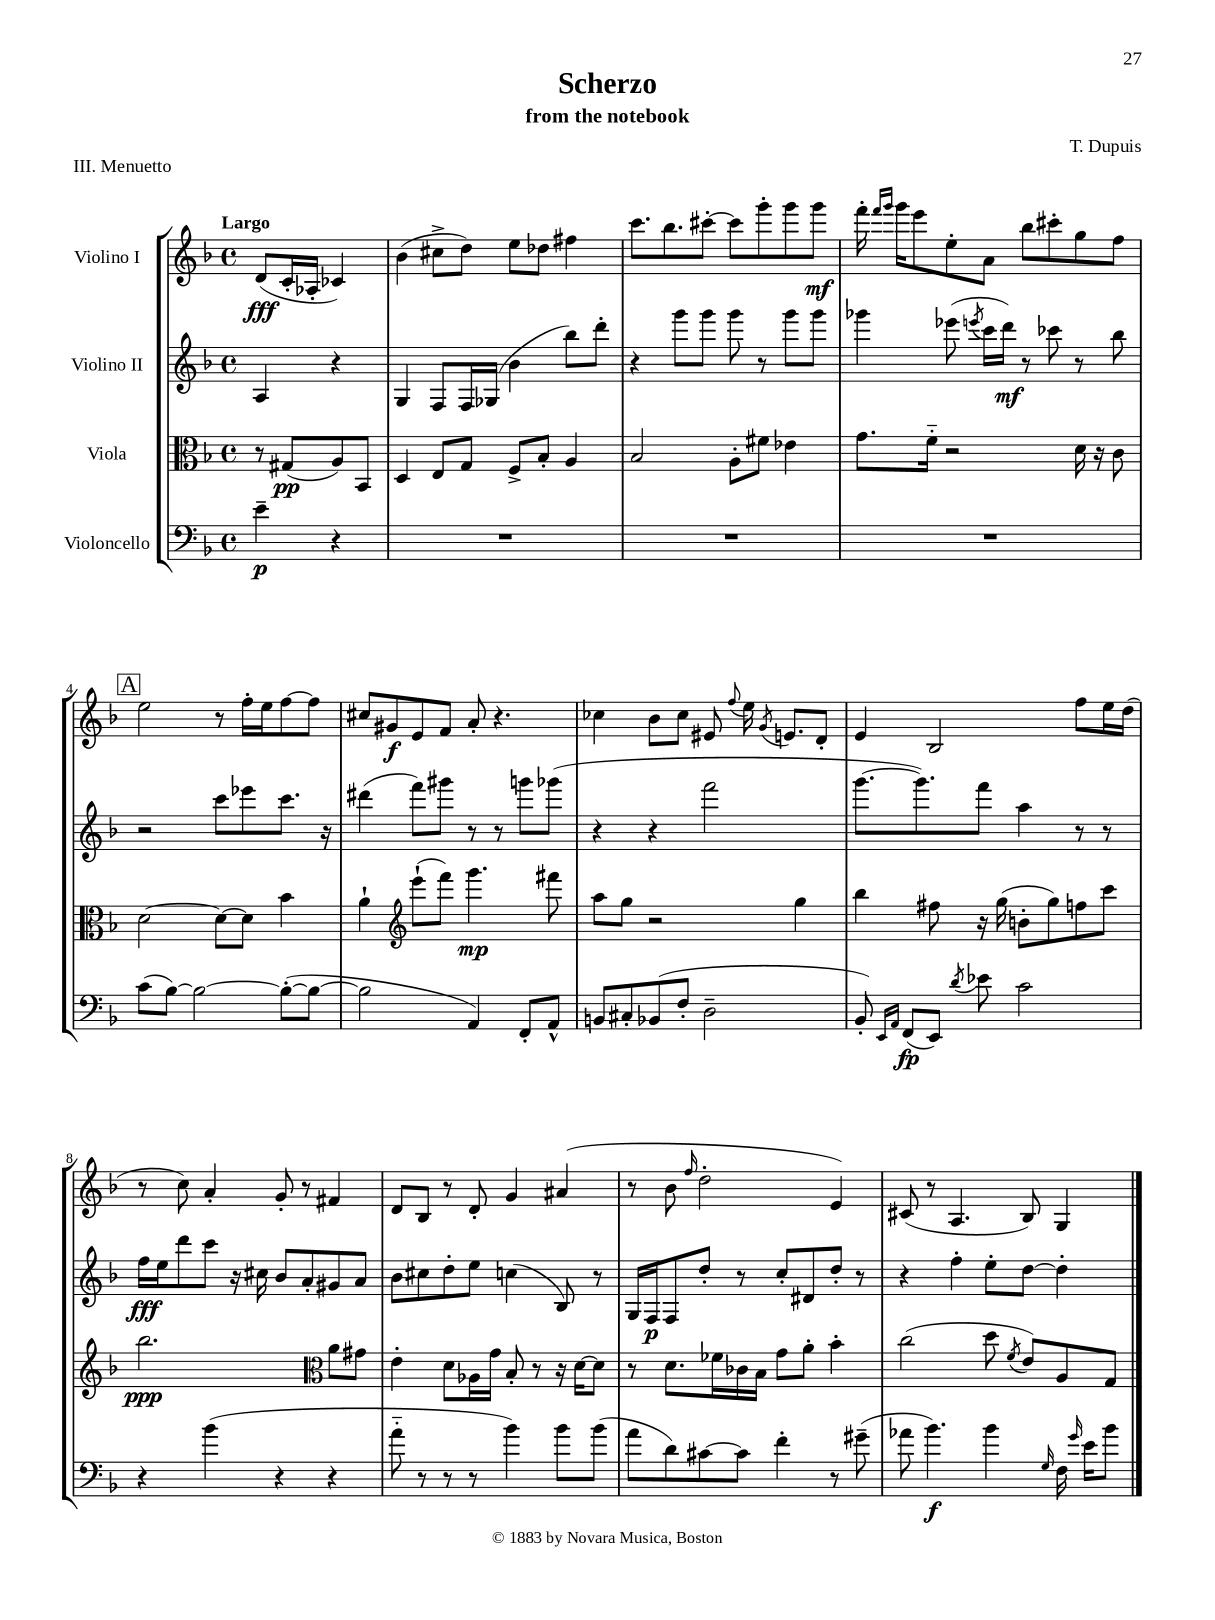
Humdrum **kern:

**kern	**kern	**kern	**kern
*staff4	*staff3	*staff2	*staff1
*clefF4	*clefC3	*clefG2	*clefG2
*k[b-]	*k[b-]	*k[b-]	*k[b-]
*M4/4	*M4/4	*M4/4	*M4/4
*met(c)	*met(c)	*met(c)	*met(c)
4e~\	8r	4A/	(8d/L
.	(8G#/L	.	16c'/L
.	.	.	16A-'/JJ
4r	8A/)	4r	4c-/)
.	8BB-/J	.	.
=	=	=	=
1r	4D/	4G/	(4b-\
.	8E/L	8F/L	8cc#^\L
.	8G/J	16F/L	8dd\J)
.	.	(16G-/JJ	.
.	8F^/L	4b-\	8ee\L
.	8B-'/J	.	8dd-\J
.	4A/	8bb-\L)	4ff#\
.	.	8ddd'\J	.
=	=	=	=
1r	2B-/	4r	8.ccc\L
.	.	.	8.bb-\
.	.	8ggg\L	.
.	.	8ggg\J	[8ccc#'\J
.	8A'\L	8ggg\	8ccc#\]L
.	8f#\J	8r	8ggg'\
.	4e-\	8ggg\L	8ggg\
.	.	8ggg\J	8ggg\J
=	=	=	=
1r	8.g\L	4ggg-\	16fff'\
.	.	.	16qqfff/LL
.	.	.	16qqggg/JJ
.	.	.	16ggg\LK
.	.	.	8eee\
.	16f'~\Jk	.	.
.	2r	(8eee-\	8ee'\
.	.	8qeee/	.
.	.	16ccc\LL	8a\J
.	.	16ddd\JJ)	.
.	.	8r	8bb-\L
.	.	8ccc-\	8ccc#'\
.	16d\	8r	8gg\
.	16r	.	.
.	8c\	8bb-\	8ff\J
=	=	=	=
(8c\L	[2d\	2r	2ee\
[8B-\J)	.	.	.
2B-\_	.	.	.
.	8d\_L	8ccc\L	8r
.	8d\]J	8eee-\	16ff'\LL
.	.	.	16ee\J
(8B-'\_L	4b-\	8.ccc\J	[8ff\
8B-\_J	.	.	8ff\]J
.	.	16r	.
=	=	=	=
2B-\]	4a`\	(4ddd#\	8cc#/L
.	.	.	8g#/
*	*clefG2	*	*
.	(8eee`\L	8fff\L)	8e/
.	8fff\J)	8ggg#\J	8f/J
4AA/)	4.ggg\	8r	8a'/
.	.	8r	4.r
8FF'/L	.	8ggg\L	.
8AA^^/J	8fff#\	(8ggg-\J	.
=	=	=	=
8BB/L	8aa\L	4r	4cc-\
8C#'/	8gg\J	.	.
(8BB-/	2r	4r	8b-\L
8F'/J	.	.	8cc-\J
2D~\	.	2fff\	8e#/
.	.	.	8qqff/
.	.	.	16ee\
.	.	.	8qg/
.	.	.	8.e/L
.	4gg\	.	.
.	.	.	8d'/J
=	=	=	=
8BB-'/)	4bb-\	[8.ggg\L	4e/
16qqEE/LL	.	.	.
16qqAA/JJ	.	.	.
(8FF/L	.	.	.
.	.	8.ggg\])	.
8EE/J)	8ff#\	.	2B-/
8qd/	.	.	.
8e-\	16r	8fff\J	.
.	(16gg\	.	.
2c\	8b'\L	4aa\	.
.	8gg\)	.	.
.	8ff\	8r	8ff\L
.	8ccc\J	8r	16ee\L
.	.	.	(16dd\JJ
=	=	=	=
4r	2.bb-\	16ff\LL	8r
.	.	16ee\J	.
.	.	8ddd\	8cc\)
(4b-\	.	8ccc\J	4a'/
.	.	16r	.
.	.	16cc#\	.
4r	.	8b-/L	8g'/
.	.	8a'/	8r
*	*clefC3	*	*
4r	8a\L	8g#/	4f#/
.	8g#\J	8a/J	.
=	=	=	=
8a'~\	4e'\	8b-\L	8d/L
8r	.	8cc#\	8B-/J
8r	8d\L	8dd'\	8r
8r	16A-\L	8ee\J	8d'/
.	16g\JJ	.	.
4b-\)	8B-'/	(4cc\	4g/
.	8r	.	.
8b-\L	16r	8B-/)	(4a#/
.	[16d\LK	.	.
(8b-\J	8d\]J	8r	.
=	=	=	=
8a\L	8r	16G/LL	8r
.	.	16F/J	.
8d\)	8.d\L	8F/	8b-\
.	.	.	16qqff/
[8c#\	.	8dd'/J	2dd'\
.	16f-\L	.	.
8c#\]J	16c-\	8r	.
.	16B-\JJ	.	.
4f'\	8g\L	8cc'/L	.
.	8a'\J	8d#/	.
8r	4b-'\	8dd'/J	4e/)
(8g#~\	.	8r	.
=	=	=	=
8a-\	(2cc\	4r	(8c#/
4.b-\)	.	.	8r
.	.	4ff'\	4.A/
4b-\	8dd\	8ee'\L	.
.	8qf/	.	.
.	8e/L)	[8dd\J	8B-/)
16qqG/	.	.	.
16F\	8A/	4dd'\]	4G/
16qqg/	.	.	.
16e\LK	.	.	.
8b-\J	8G/J	.	.
==	==	==	==
*-	*-	*-	*-
